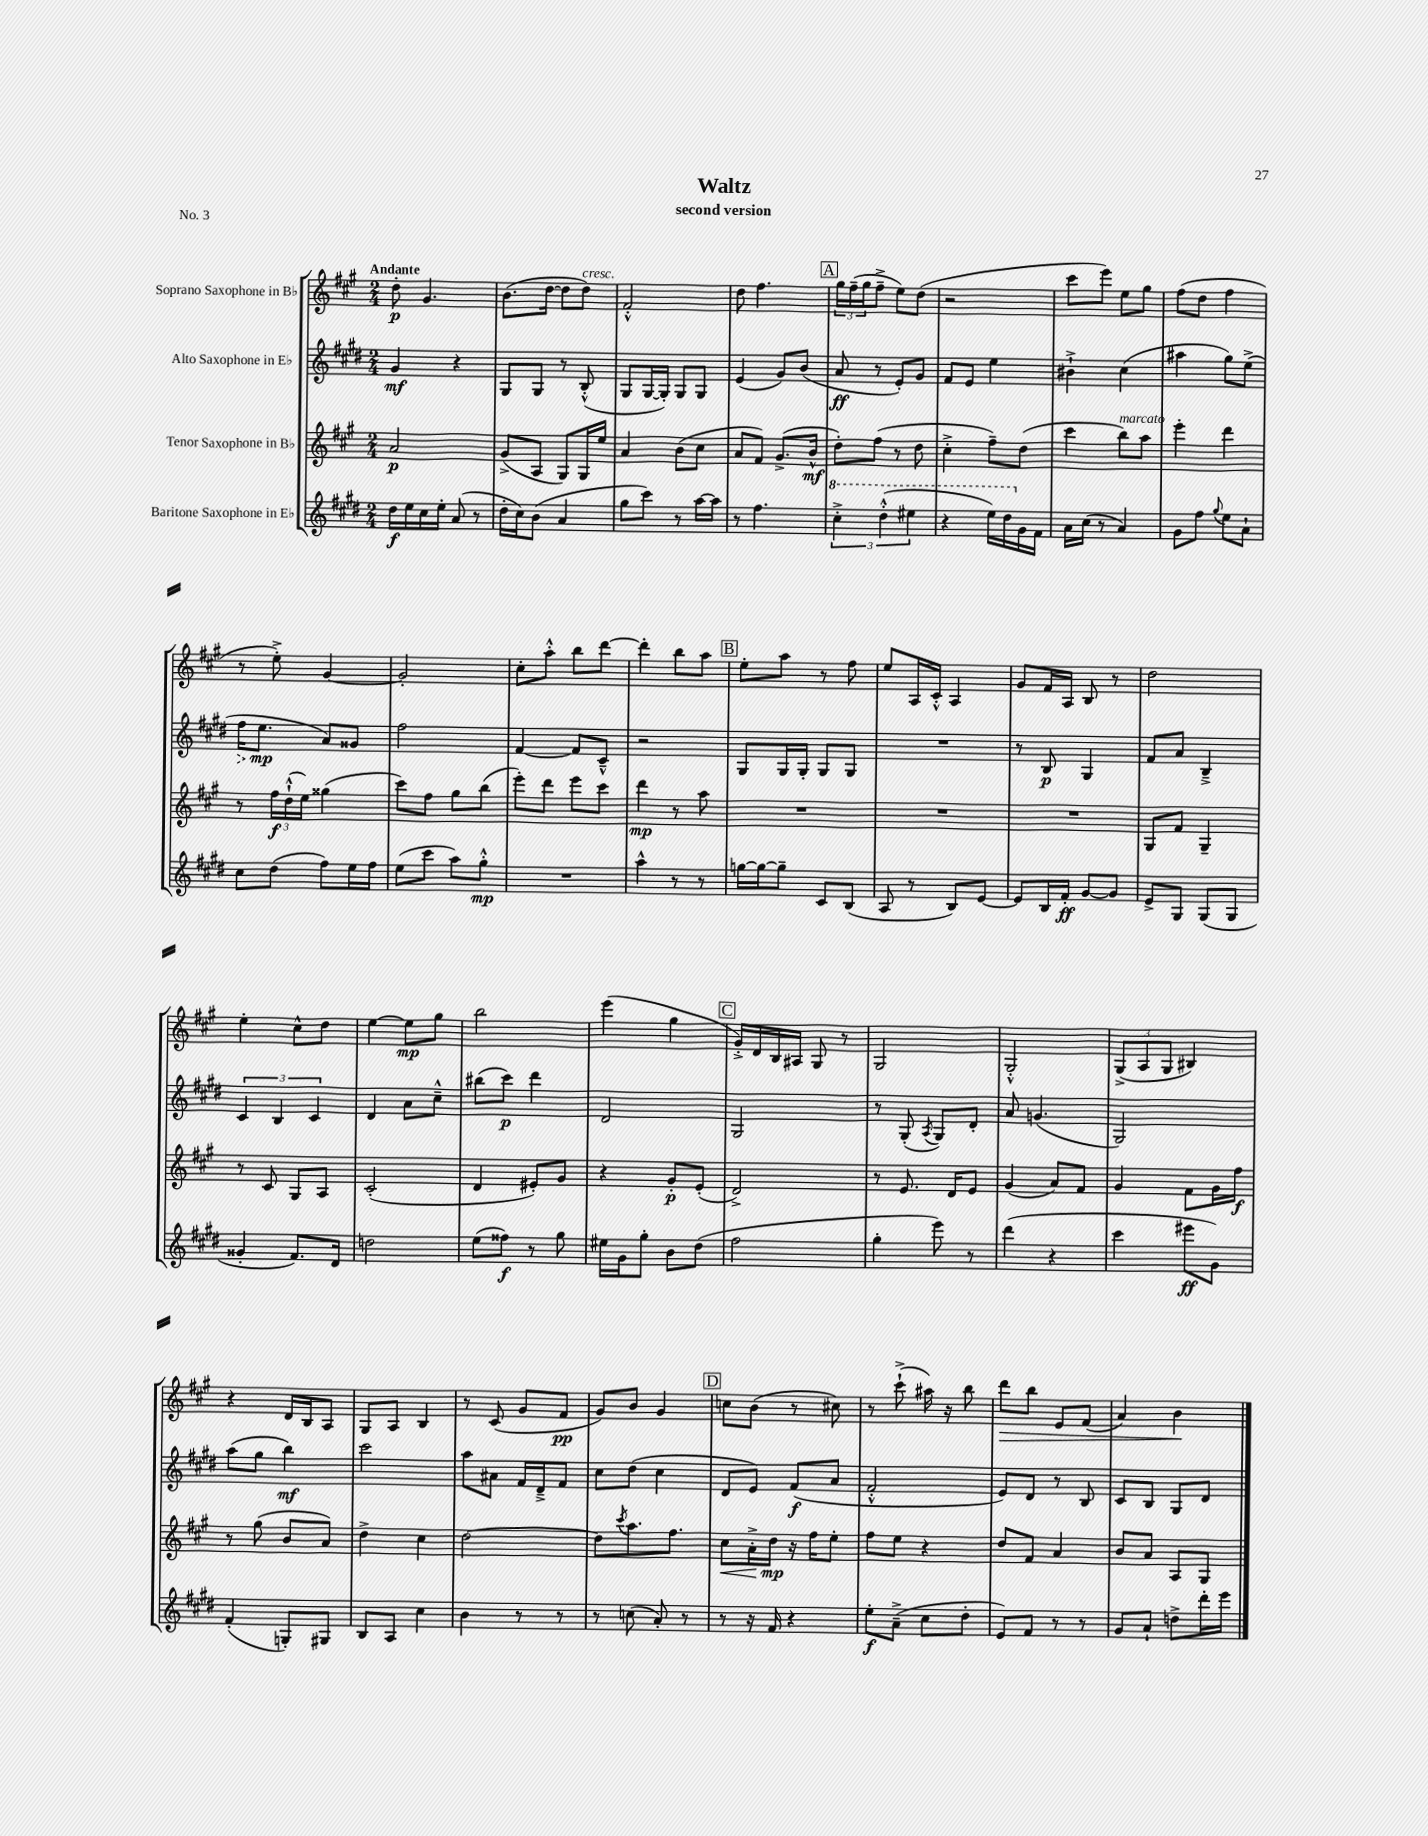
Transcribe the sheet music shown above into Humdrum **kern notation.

**kern	**kern	**kern	**kern
*staff4	*staff3	*staff2	*staff1
*clefG2	*clefG2	*clefG2	*clefG2
*k[f#c#g#d#]	*k[f#c#g#]	*k[f#c#g#d#]	*k[f#c#g#]
*M2/4	*M2/4	*M2/4	*M2/4
16dd#\LL	2a/	4g#/	8dd'\
16ee\	.	.	.
16cc#\	.	.	4.g#/
16ee'\JJ	.	.	.
(8a/	.	4r	.
8r	.	.	.
=	=	=	=
16dd#'\LL	(8g#^/L	8G#/L	(8.b\L
16cc#\J)	.	.	.
(8b\J	8A/J	8G#/J	.
.	.	.	[16dd\Jk
4a/	8G#/L)	8r	8dd\]L
.	16G#/L	(8B'^^/	8dd\J)
.	16ee/JJ	.	.
=	=	=	=
8gg#\L	4a/	8G#/L	2f#'^^/
8ccc#\J)	.	[16G#/L	.
.	.	16G#'/]JJ)	.
8r	(8b\L	8G#/L	.
[16aa\LL	8cc#\J	8G#/J	.
16aa\]JJ	.	.	.
=	=	=	=
8r	8a/L	(4e/	8dd\
4.ff#\	8f#/J)	.	4.ff#\
.	(8.g#^/L	8g#/L)	.
.	.	(8b/J	.
.	16b^^/Jk	.	.
=	=	=	=
6ccc#'^\	8dd'\L)	8a/	24gg#\LL
.	.	.	(24ff#~\
.	.	.	24gg#\J
.	(8ff#\J	8r	8ff#~^\J
(6ddd#'^^\	.	.	.
.	8r	8e'/L)	8ee\L)
6eee#\	.	.	.
.	8dd\	8g#/J	(8dd\J
=	=	=	=
4r	4cc#'^\	8f#/L	2r
.	.	8e/J	.
16eee\LL)	8ff#~\L)	4ee\	.
16ddd#\	.	.	.
16g#\	(8dd\J	.	.
16f#\JJ	.	.	.
=	=	=	=
16a\LL	4ccc#\	4b#`^\	8ccc#\L
(16cc#\JJ	.	.	.
8r	.	.	8eee\J)
4a/)	8bb\L)	(4cc#\	8ee\L
.	8aa\J	.	8gg#\J
=	=	=	=
8g#\L	4eee'\	4aa#\	(8ff#\L
8ff#\J	.	.	8dd\J
8qqgg#/	.	.	.
8ee\L	4ddd\	8gg#\L)	4ff#\
8a`\J	.	(8ee^\J	.
=	=	=	=
8cc#\L	8r	16ff#\LK	8r
.	.	8.ee\J	.
(8dd#\J	24ff#\LL	.	8ee'^\)
.	(24dd`^^\	.	.
.	24ee\JJ)	.	.
8ff#\L)	(4gg##\	8a/L)	[4g#/
16ee\L	.	8g##/J	.
16ff#\JJ	.	.	.
=	=	=	=
(8ee\L	8ccc#\L)	2ff#\	2g#'/]
8ccc#\J	8ff#\J	.	.
8aa\L)	8gg#\L	.	.
8gg#'^^\J	(8bb\J	.	.
=	=	=	=
2r	8eee'\L)	[4f#/	8cc#'\L
.	8ddd\J	.	8aa'^^\J
.	8eee\L	8f#/]L	8bb\L
.	8ccc#\J	8c#~^^/J	[8ddd\J
=	=	=	=
4aa^^\	4ddd\	2r	4ddd'\]
8r	8r	.	8bb\L
8r	8aa\	.	8aa\J
=	=	=	=
[16gg\LL	2r	8G#/L	8ee'\L
16gg\_J	.	.	.
8gg~\]J	.	16G#/L	8aa\J
.	.	16G#'/JJ	.
8c#/L	.	8G#/L	8r
(8B/J	.	8G#/J	8ff#\
=	=	=	=
8A/	2r	2r	8ee/L
8r	.	.	16A/L
.	.	.	16c#'^^/JJ
8B/L)	.	.	4A/
[8e/J	.	.	.
=	=	=	=
8e/]L	2r	8r	8g#/L
16B/L	.	8B/	16f#/L
16f#'/JJ	.	.	16A/JJ
[8g#/L	.	4G#/	8B/
8g#/]J	.	.	8r
=	=	=	=
8e^/L	8G#/L	8f#/L	2dd\
8G#/J	8f#/J	8a/J	.
(8G#/L	4G#~/	4B~^/	.
8G#/J	.	.	.
=	=	=	=
4g##'/	8r	6c#/	4ee'\
.	8c#/	.	.
.	.	6B/	.
8.f#/L)	8G#/L	.	8cc#^^\L
.	.	6c#/	.
.	8A/J	.	8dd\J
16d#/Jk	.	.	.
=	=	=	=
2dd\	(2c#'/	4d#/	[4ee\
.	.	8a\L	8ee\]L
.	.	8cc#~^^\J	8gg#\J
=	=	=	=
(8ee\L	4d/	(8bb#\L	2bb\
8ff##\J)	.	8ccc#\J)	.
8r	8e#'/L)	4ddd#\	.
8gg#\	8g#/J	.	.
=	=	=	=
16ee#\LL	4r	2d#/	(4eee\
16g#\J	.	.	.
8gg#'\J	.	.	.
8b\L	8g#'/L	.	4gg#\
(8dd#\J	(8e'/J	.	.
=	=	=	=
2ff#\	2d^/)	2G#/	16g#'^/LL)
.	.	.	16d/
.	.	.	16B/
.	.	.	16A#/JJ
.	.	.	8G#/
.	.	.	8r
=	=	=	=
4gg#'\	8r	8r	2G#/
.	8.e/	(8G#'/	.
.	.	8qA/	.
8eee\)	.	8G#/L)	.
.	16d/LK	.	.
8r	8e/J	8d#'/J	.
=	=	=	=
(4ddd#\	(4g#/	8a/	2G#'^^/
.	.	(4.g/	.
4r	8a/L)	.	.
.	8f#/J	.	.
=	=	=	=
4ccc#\	4g#/	2G#/)	(12G#^/L
.	.	.	12A/
.	.	.	12G#/J
8eee#\L	8f#\L	.	4B#/)
8g#\J)	16g#\L	.	.
.	16ff#\JJ	.	.
=	=	=	=
(4f#'/	8r	(8aa\L	4r
.	(8gg#\	8gg#\J	.
8G'/L)	8b/L	4bb\)	16d/LL
.	.	.	16B/J
8G#/J	8a/J)	.	8A/J
=	=	=	=
8B/L	4dd^\	2ccc#\	8G#/L
8A/J	.	.	8A/J
4cc#\	4cc#\	.	4B/
=	=	=	=
4b\	[2dd\	8aa\L	8r
.	.	8a#\J	(8c#/
8r	.	16f#/LL	8g#/L
.	.	16d#~^/J	.
8r	.	8f#/J	8f#/J
=	=	=	=
8r	8dd\]L	8cc#\L	8g#/L)
.	8qccc#/	.	.
(8cc\	8.aa\	(8dd#\J	8b/J
8a'/)	.	4cc#\	4g#/
.	8.ff#\J	.	.
8r	.	.	.
=	=	=	=
8r	8cc#\L	8d#/L	8cc\L
16r	16a'^\L	8e/J)	(8b\J
16f#/	16dd\JJ	.	.
4r	16r	(8f#/L	8r
.	16ff#\LK	.	.
.	8ee'\J	8a/J	8cc#\)
=	=	=	=
8ee'\L	8ff#\L	2f#'^^/	8r
(8a~^\J	8ee\J	.	(8ccc#`^\
8cc#\L	4r	.	16aa#\)
.	.	.	16r
8dd#'\J	.	.	8bb\
=	=	=	=
8e/L)	8dd/L	8e/L)	8ddd\L
8f#/J	8f#/J	8d#/J	8bb\J
8r	4a/	8r	8e/L
8r	.	8B/	(8f#/J
=	=	=	=
8g#/L	8b/L	8c#/L	4a/)
8a`/J	8a/J	8B/J	.
8dd^\L	8A/L	8G#/L	4b\
16ddd#'\L	8G#/J	8d#/J	.
16eee\JJ	.	.	.
==	==	==	==
*-	*-	*-	*-
